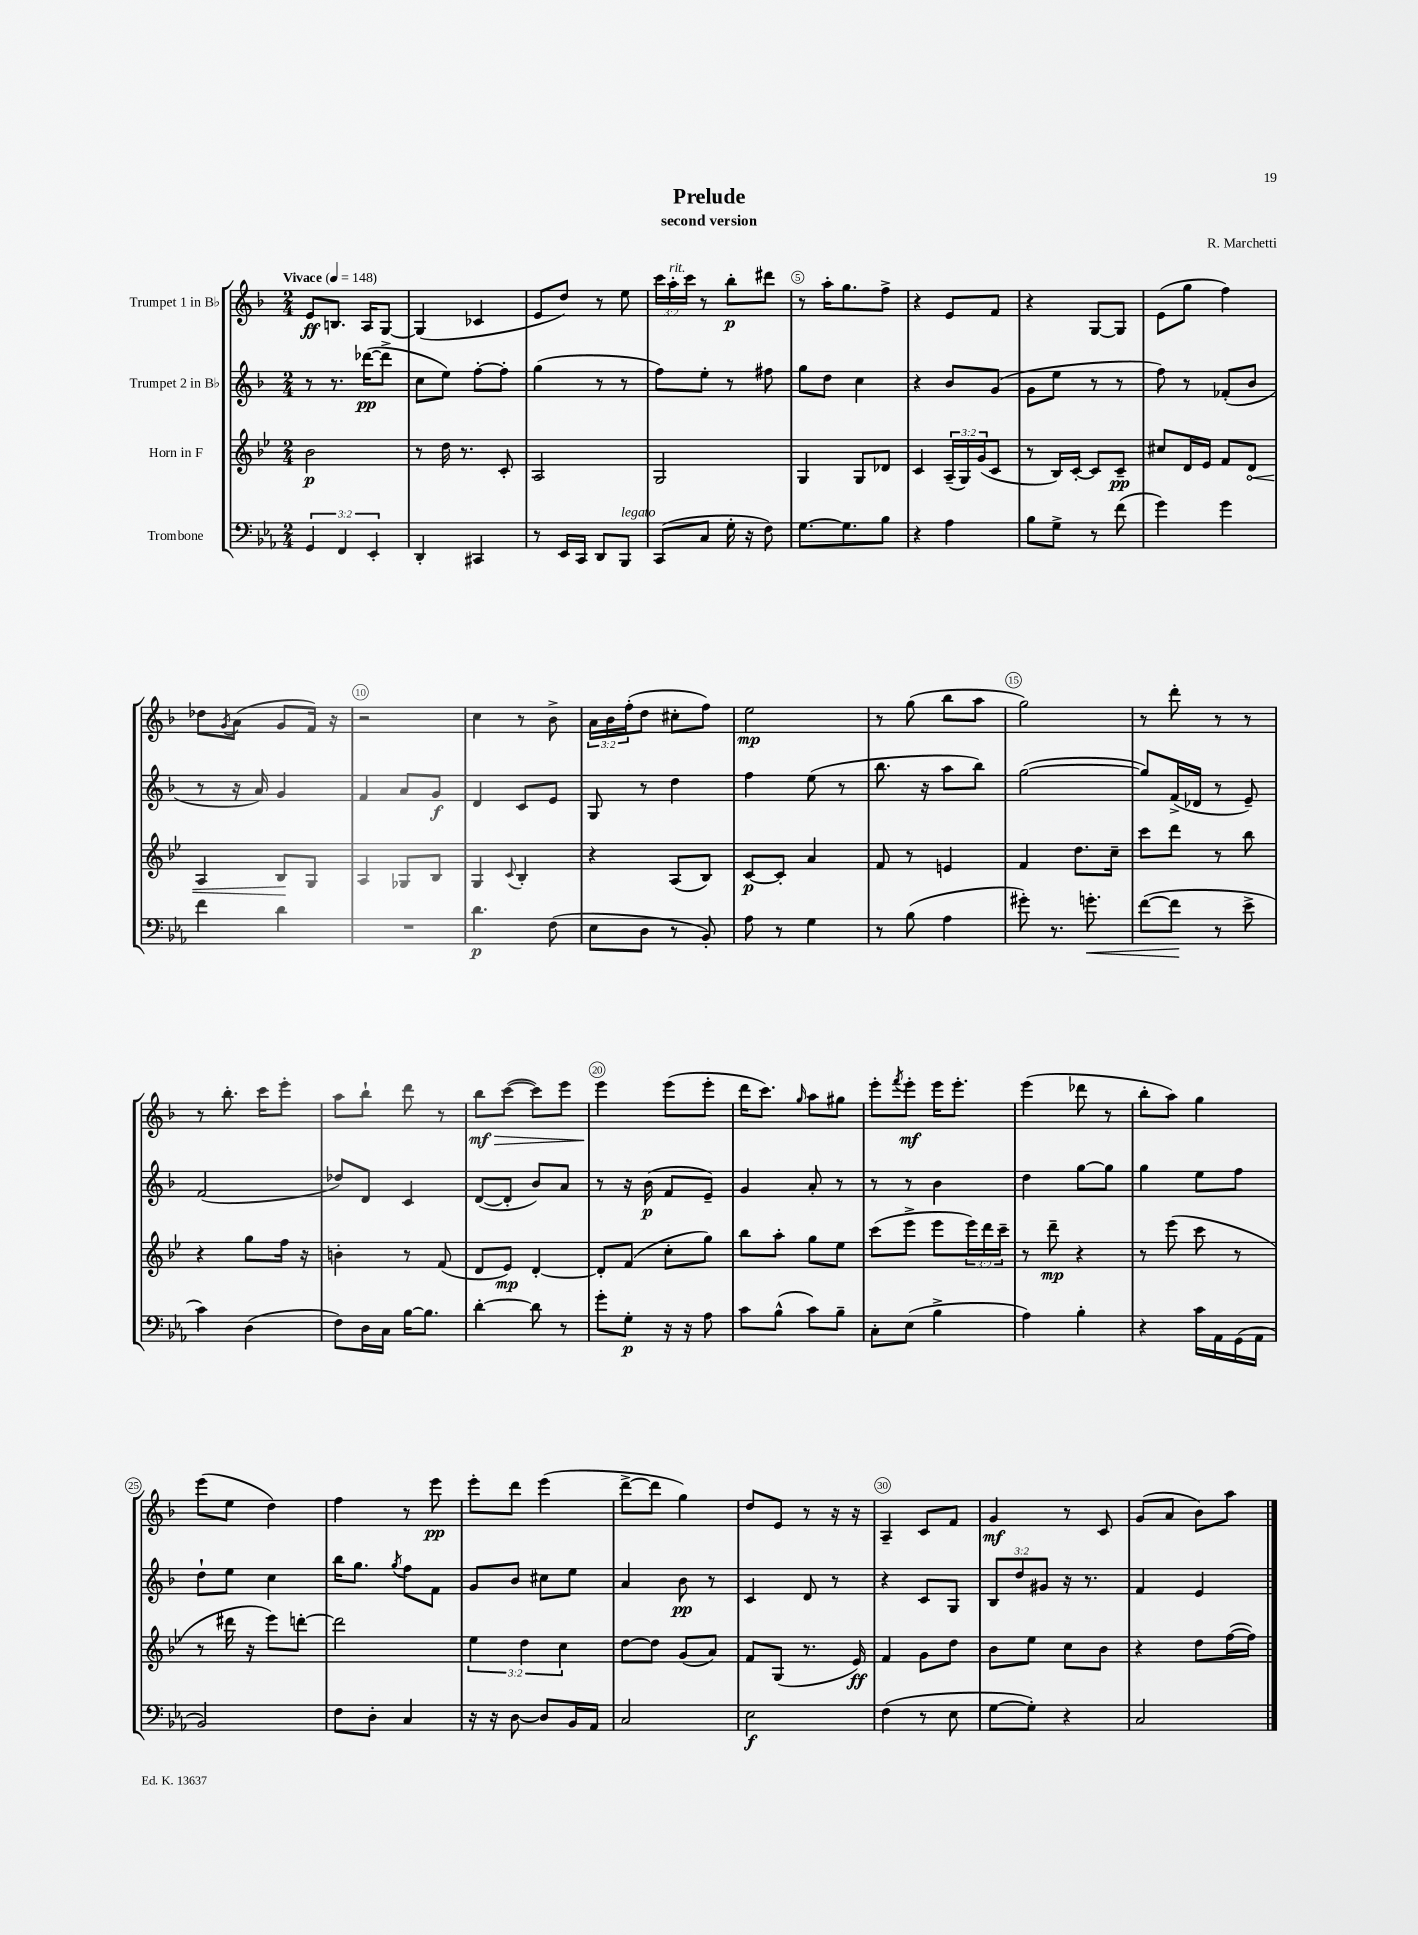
\header { title = "Prelude" composer = "R. Marchetti" subtitle = "second version" }
<<
\new StaffGroup <<
\new Staff = "s0" \with { instrumentName = "Trumpet 1 in Bb" } {
    \clef treble \key f \major \numericTimeSignature \time 2/4 \override Staff.TupletNumber.text = #tuplet-number::calc-fraction-text \tempo "Vivace" 4 = 148
    e'8\ff b8. a16 g8~ |
    g4( ces'4 |
    e'8 d''8) r8 e''8 |
    \tuplet 3/2 { c'''16 a''16-.^\markup { \italic "rit." } c'''16 } r8 bes''8-.\p dis'''8 |
    r8 a''16-. g''8. f''8-> |
    r4 e'8 f'8 |
    r4 g8~ g8 |
    e'8( g''8 f''4) |
    des''8 \acciaccatura { g'8 } a'8( g'8 f'16) r16 |
    r2 |
    c''4 r8 bes'8-> |
    \tuplet 3/2 { a'16 bes'16 f''16-.( } d''8 cis''8-. f''8) |
    e''2\mp |
    r8 g''8( bes''8 a''8 |
    g''2) |
    r8 d'''8-. r8 r8 |
    r8 bes''8.-. c'''16 e'''8-. |
    a''8 bes''8-! d'''8 r8 |
    bes''8\mf\> c'''8~( c'''8) e'''8 |
    e'''4\! e'''8( e'''8-. |
    d'''16 c'''8.) \grace { g''16 } a''8 gis''8 |
    e'''8-. \acciaccatura { f'''8 } e'''8-.\mf e'''16 e'''8.-. |
    e'''4( des'''8 r8 |
    bes''8-. a''8) g''4 |
    e'''8( e''8 d''4) |
    f''4 r8 e'''8\pp |
    e'''8-. d'''8 e'''4( |
    d'''8~-> d'''8 g''4) |
    d''8 e'8 r8 r16 r16 |
    a4-- c'8 f'8 |
    g'4\mf r8 c'8 |
    g'8( a'8 bes'8) a''8 \bar "|." |
}
\new Staff = "s1" \with { instrumentName = "Trumpet 2 in Bb" } {
    \clef treble \key f \major \numericTimeSignature \time 2/4 \override Staff.TupletNumber.text = #tuplet-number::calc-fraction-text
    r8 r8. des'''16~\pp( des'''8-> |
    c''8 e''8) f''8~-. f''8-. |
    g''4( r8 r8 |
    f''8) e''8-. r8 fis''8 |
    g''8 d''8 c''4 |
    r4 bes'8 g'8( |
    g'8 e''8 r8 r8 |
    f''8) r8 fes'8-.( bes'8 |
    r8 r16 a'16) g'4 |
    f'4 a'8 g'8\f |
    d'4 c'8 e'8 |
    g8 r8 d''4 |
    f''4 e''8( r8 |
    bes''8. r16 a''8 bes''8) |
    g''2~( |
    g''8) f'16->( des'16 r8 e'8--) |
    f'2( |
    des''8) d'8 c'4 |
    d'8~( d'8-. bes'8) a'8 |
    r8 r16 bes'16\p( f'8 e'8--) |
    g'4 a'8-. r8 |
    r8 r8 bes'4 |
    d''4 g''8~ g''8 |
    g''4 e''8 f''8 |
    d''8-! e''8 c''4 |
    bes''16 g''8. \acciaccatura { g''8 } f''8 f'8 |
    g'8 bes'8 cis''8 e''8 |
    a'4 bes'8\pp r8 |
    c'4 d'8 r8 |
    r4 c'8 g8 |
    \tuplet 3/2 { bes8 d''8 gis'8 } r16 r8. |
    f'4 e'4 \bar "|." |
}
\new Staff = "s2" \with { instrumentName = "Horn in F" } {
    \clef treble \key bes \major \numericTimeSignature \time 2/4 \override Staff.TupletNumber.text = #tuplet-number::calc-fraction-text
    bes'2\p |
    r8 d''16 r8. c'8-. |
    a2 |
    g2 |
    g4 g8 des'8 |
    c'4 \tuplet 3/2 { a16--( g16) g'16( } c'8 |
    r8 bes16) c'16~-. c'8 c'8--\pp |
    cis''8 d'16 ees'16 f'8 \once \override Hairpin.circled-tip = ##t d'8\< |
    a4 bes8\! g8 |
    a4 ges8 bes8 |
    g4 \appoggiatura { c'8 } bes4-. |
    r4 a8( bes8) |
    c'8~\p c'8-. a'4 |
    f'8 r8 e'4 |
    f'4 d''8. c''16-- |
    c'''8 d'''8 r8 bes''8 |
    r4 g''8 f''16 r16 |
    b'4-. r8 f'8( |
    d'8 ees'8\mp) d'4~-. |
    d'8-. f'8( c''8-. g''8) |
    bes''8 a''8-. g''8 ees''8 |
    c'''8( ees'''8-> ees'''8 \tuplet 3/2 { ees'''16) d'''16 c'''16-- } |
    r8 d'''8--\mp r4 |
    r8 ees'''8( c'''8 r8 |
    r8 dis'''16 r16 ees'''8) d'''8~-. |
    d'''2 |
    \tuplet 3/2 { ees''4 d''4 c''4 } |
    d''8~ d''8 g'8( a'8) |
    f'8 g8( r8. ees'16\ff) |
    f'4 g'8 d''8 |
    bes'8 ees''8 c''8 bes'8 |
    r4 d''8 f''16~( f''16) \bar "|." |
}
\new Staff = "s3" \with { instrumentName = "Trombone" } {
    \clef bass \key ees \major \numericTimeSignature \time 2/4 \override Staff.TupletNumber.text = #tuplet-number::calc-fraction-text
    \tuplet 3/2 { g,4 f,4 ees,4-. } |
    d,4-. cis,4 |
    r8 ees,16 c,16 d,8 bes,,8^\markup { \italic "legato" } |
    c,8( c8 g16-. r16 f8) |
    g8.~ g8. bes8 |
    r4 aes4 |
    bes8 g8-> r8 f'8( |
    g'4) g'4 |
    f'4 d'4 |
    R2 |
    d'4.\p f8( |
    ees8 d8 r8 bes,8-.) |
    aes8 r8 g4 |
    r8 bes8( aes4 |
    gis'8-.) r8. g'8.-.\< |
    f'8~( f'8\! r8 ees'8-> |
    c'4) d4( |
    f8) d16 c16 bes16~ bes8. |
    d'4~-. d'8 r8 |
    g'8-. g8-.\p r16 r16 aes8 |
    c'8 bes8-^( c'8) bes8-- |
    c8-. ees8( bes4-> |
    aes4) bes4-. |
    r4 c'16 aes,16 g,16( aes,16 |
    bes,2) |
    f8 d8-. c4 |
    r16 r16 d8~ d8 bes,16 aes,16 |
    c2 |
    ees2\f |
    f4( r8 ees8 |
    g8~ g8-.) r4 |
    c2 \bar "|." |
}
>>
>>
\layout { \context { \Score \override BarNumber.break-visibility = ##(#f #t #t) barNumberVisibility = #(every-nth-bar-number-visible 5) \override BarNumber.stencil = #(make-stencil-circler 0.1 0.3 ly:text-interface::print) } }
